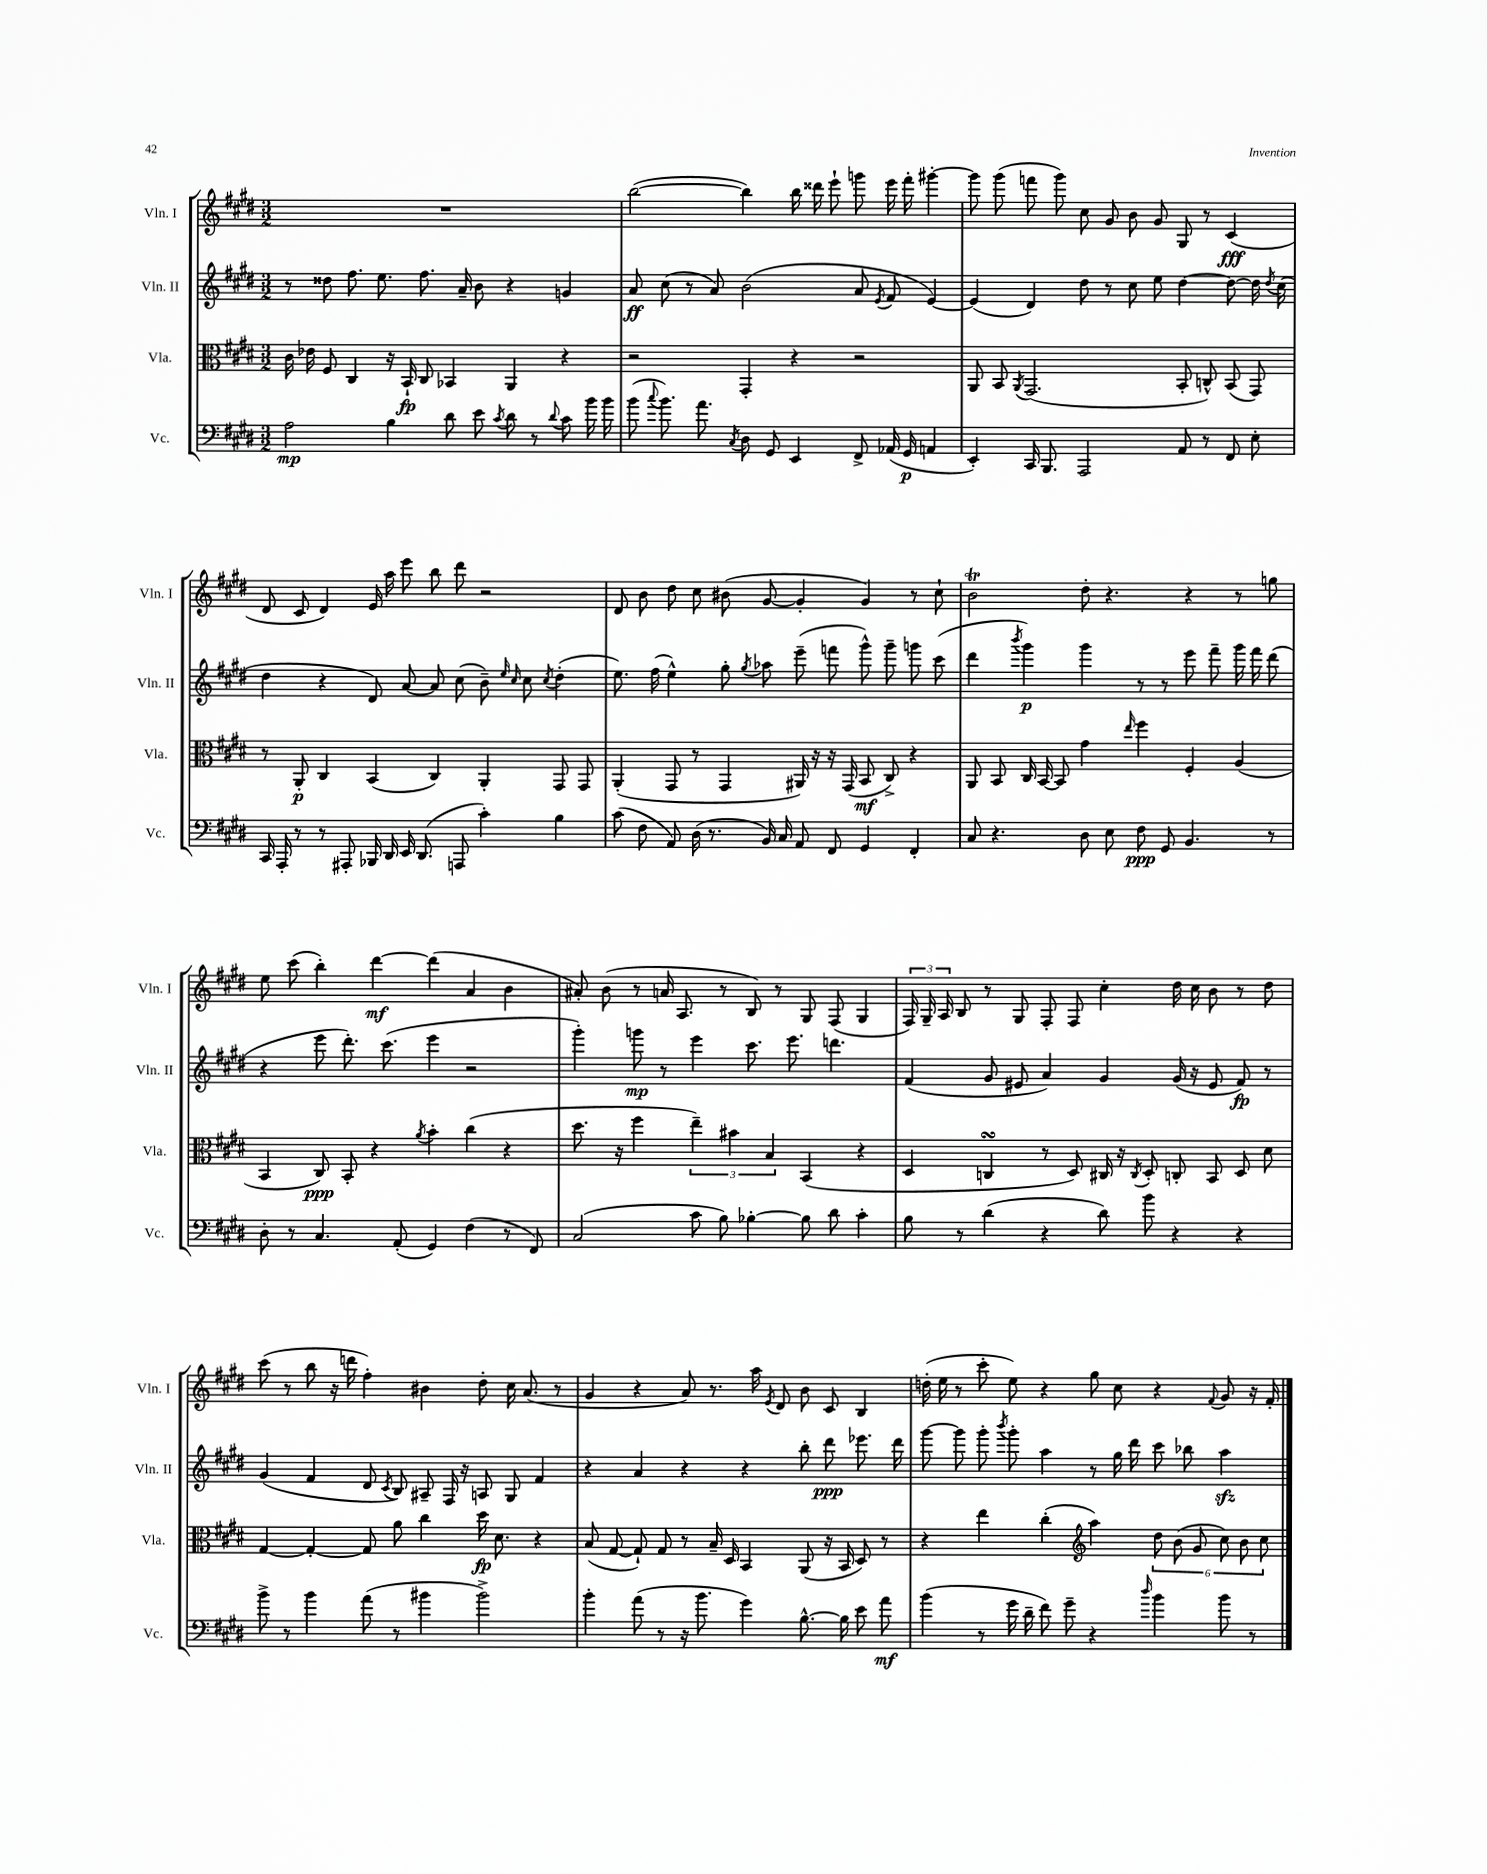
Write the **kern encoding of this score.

**kern	**kern	**kern	**kern
*staff4	*staff3	*staff2	*staff1
*clefF4	*clefC3	*clefG2	*clefG2
*k[f#c#g#d#]	*k[f#c#g#d#]	*k[f#c#g#d#]	*k[f#c#g#d#]
*M3/2	*M3/2	*M3/2	*M3/2
2A\	16c#\	8r	1.r
.	16e-\	.	.
.	8F#/	8dd##\	.
.	4C#/	8.ff#\	.
.	.	8.ee\	.
4B\	16r	.	.
.	16BB`/	.	.
.	8C#/	8.ff#\	.
8d#\	4BB-/	.	.
.	.	16a~/	.
8e\	.	8b\	.
8qc#/	.	.	.
8d#\	4AA/	4r	.
8r	.	.	.
8qqd#/	.	.	.
8c#\	4r	4g/	.
16b\	.	.	.
16b\	.	.	.
=	=	=	=
(8b\	2r	8a/	([2bb\
8qqcc#/	.	.	.
8.b\)	.	(8cc#\	.
.	.	8r	.
8.a\	.	.	.
.	.	8a/)	.
8qC#/	.	.	.
8D#\	4GG#'/	(2b\	4bb\])
8GG#/	.	.	.
4EE/	4r	.	16bb\
.	.	.	16ddd##\
.	.	.	8eee`\
8FF#^/	2r	8a/	8ggg\
.	.	8qe/	.
(16AA-/	.	8f#/	16eee\
16GG#/	.	.	16fff#'\
4AA/	.	[4e/)	[4ggg#'\
=	=	=	=
4EE'/)	8AA/	(4e/]	8ggg#\]
.	8BB/	.	(8ggg#\
.	8qAA/	.	.
16CC#/	(2.GG#/	4d#/)	8fff\
8.BBB/	.	.	.
.	.	.	8ggg#\)
2AAA/	.	8dd#\	8cc#\
.	.	8r	8g#/
.	.	8cc#\	8b\
.	.	8ee\	8g#/
8AA/	8BB'/	[4dd#\	8G#/
8r	8C^^/)	.	8r
8FF#/	(8BB/	8dd#\_	(4c#/
8E'\	8GG#/)	16dd#\]	.
.	.	8qdd#/	.
.	.	(16cc#\	.
=	=	=	=
16CC#/	8r	4dd#\	8d#/
16AAA'/	.	.	.
8r	8AA'/	.	8c#/
8r	4C#/	4r	4d#/)
8AAA#'/	.	.	.
16BBB-/	(4BB/	8d#/)	16e/
16DD#/	.	.	16aa\
16EE/	.	[8a/	8eee\
(8.DD#/	.	.	.
.	4C#/)	8a/]	8bb\
8AAA/	.	(8cc#\	8ddd#\
4c#'\)	4AA'/	8b~\)	2r
.	.	16qqee/	.
.	.	16qqcc#/	.
.	.	8cc#\	.
.	.	8qcc#/	.
4B\	8GG#/	(4dd#'\	.
.	8GG#/	.	.
=	=	=	=
(8c#\	(4AA'/	8.ee\)	8d#/
8F#\	.	.	8b\
.	.	(16ff#\	.
8AA/)	8GG#/	4ee^^\)	8dd#\
(16D#\	8r	.	8cc#\
8.r	.	.	.
.	4GG#/	8gg#'\	(8b#\
.	.	8qgg#/	.
16BB/)	.	8aa-\	[8g#/
16C#/	.	.	.
8AA/	16AA#/)	(8eee~\	4g#'/]
.	16r	.	.
8FF#/	16r	8fff\	.
.	(16GG#/	.	.
4GG#/	8BB/	8ggg#^^\)	4g#/)
.	8C#^/)	8ggg#~\	.
4FF#'/	4r	8ggg\	8r
.	.	(8ccc#\	8cc#`\
=	=	=	=
8C#/	8AA/	4ddd#\	2b\
4.r	8BB/	.	.
.	.	8qbbb/	.
.	16C#/	4ggg#\)	.
.	[16BB/	.	.
.	8BB/]	.	.
8D#\	4g#\	4ggg#\	8dd#'\
8E\	.	.	4.r
.	16qqee/	.	.
8F#\	4ff#\	8r	.
8GG#/	.	8r	.
4.BB/	4F#'/	8eee\	4r
.	.	8fff#~\	.
.	(4A/	16ggg#\	8r
.	.	16fff#\	.
8r	.	(8ddd#\	8gg\
=	=	=	=
8D#'\	4BB/	4r	8ee\
8r	.	.	(8ccc#\
4.C#/	8C#/)	8eee\	4bb'\)
.	8BB'/	8.ddd#'\)	.
.	4r	.	[4ddd#\
.	.	(8.ccc#\	.
(8AA'/	.	.	.
.	8qa/	.	.
4GG#/)	4b'\	4eee\	(4ddd#\]
(4F#\	(4cc#\	2r	4a/
8r	4r	.	4b\
8FF#/)	.	.	.
=	=	=	=
(2C#/	8.dd#\	4ggg#'\)	8a#'/)
.	.	.	(8b\
.	16r	.	.
.	4ff#\	8ggg\	8r
.	.	8r	16a/
.	.	.	8.A/
8c#\	6ee~\)	4eee\	.
8B\)	.	.	8r
.	6b#\	.	.
[4B-'\	.	8.ccc#\	8B/)
.	6B/	.	.
.	.	.	8r
.	.	8.eee\	.
8B-\]	(4BB/	.	8G#/
8d#\	.	4.ddd\	(8F#/
4c#'\	4r	.	4G#/
=	=	=	=
8B\	4D#/	(4f#/	24F#/)
.	.	.	24G#~/
.	.	.	24A/
8r	.	.	8B/
(4d#\	4C/	8g#/	8r
.	.	8e#/	8G#/
4r	8r	4a/)	8F#'/
.	8D#/)	.	8F#/
8d#\)	16C#/	4g#/	4cc#'\
.	16r	.	.
.	8qC#/	.	.
8b\	8D#'/	.	.
4r	8C'/	(16g#/	16dd#\
.	.	16r	16cc#\
.	8BB/	8e#/	8b\
4r	8D#/	8f#/)	8r
.	8d#\	8r	8dd#\
=	=	=	=
8b^\	[4G#/	(4g#/	(8ccc#\
8r	.	.	8r
4b\	4G#'/_	4f#/	8bb\
.	.	.	16r
.	.	.	16ddd\
(8a\	8G#/]	8d#/	4ff#'\)
.	.	8qc#/	.
8r	8a\	8B/)	.
4b#\	4cc#\	8A#~/	4b#\
.	.	16F#/	.
.	.	16r	.
2b#^\)	16dd#\	8A/	8dd#'\
.	8.d#\	.	.
.	.	8G#/	16cc#\
.	.	.	(8.a/
.	4r	4f#/	.
.	.	.	8r
=	=	=	=
4b'\	(8B/	4r	4g#/
.	[8G#/	.	.
(8a\	8G#`/])	4a/	4r
8r	8G#/	.	.
16r	8r	4r	8a/)
8.b\	.	.	.
.	16B~/	.	8.r
.	16D#/	.	.
4g#\)	4BB/	4r	.
.	.	.	16aa\
.	.	.	8qe/
.	.	.	8d#/
[8.B^^\	(8AA/	8bb'\	8b\
.	16r	8ddd#\	8c#/
16B\]	16BB/	.	.
8e\	8D#/)	8.eee-\	4B/
8a\	8r	.	.
.	.	16ddd#\	.
=	=	=	=
(4b\	4r	[8ggg#\	(16dd'\
.	.	.	16ee\
.	.	8ggg#\]	8r
8r	4ee\	8ggg#'\	8ccc#'\
.	.	8qbbb/	.
16g#\	.	8ggg#'\	8ee\)
16d#~\	.	.	.
8f#\)	(4cc#'\	4aa\	4r
8g#~\	.	.	.
*	*clefG2	*	*
4r	4aa\)	8r	8gg#\
.	.	16gg#\	8cc#\
.	.	16ddd#\	.
16qqdd#/	.	.	.
4b\	12dd#\	8ccc#\	4r
.	(12b\	.	.
.	.	8bb-\	.
.	12g#/	.	.
.	.	.	8qqf#/
8b\	12cc#\)	4aa\	8g#/
.	12b\	.	.
8r	.	.	16r
.	12cc#\	.	.
.	.	.	16f#'/
==	==	==	==
*-	*-	*-	*-
